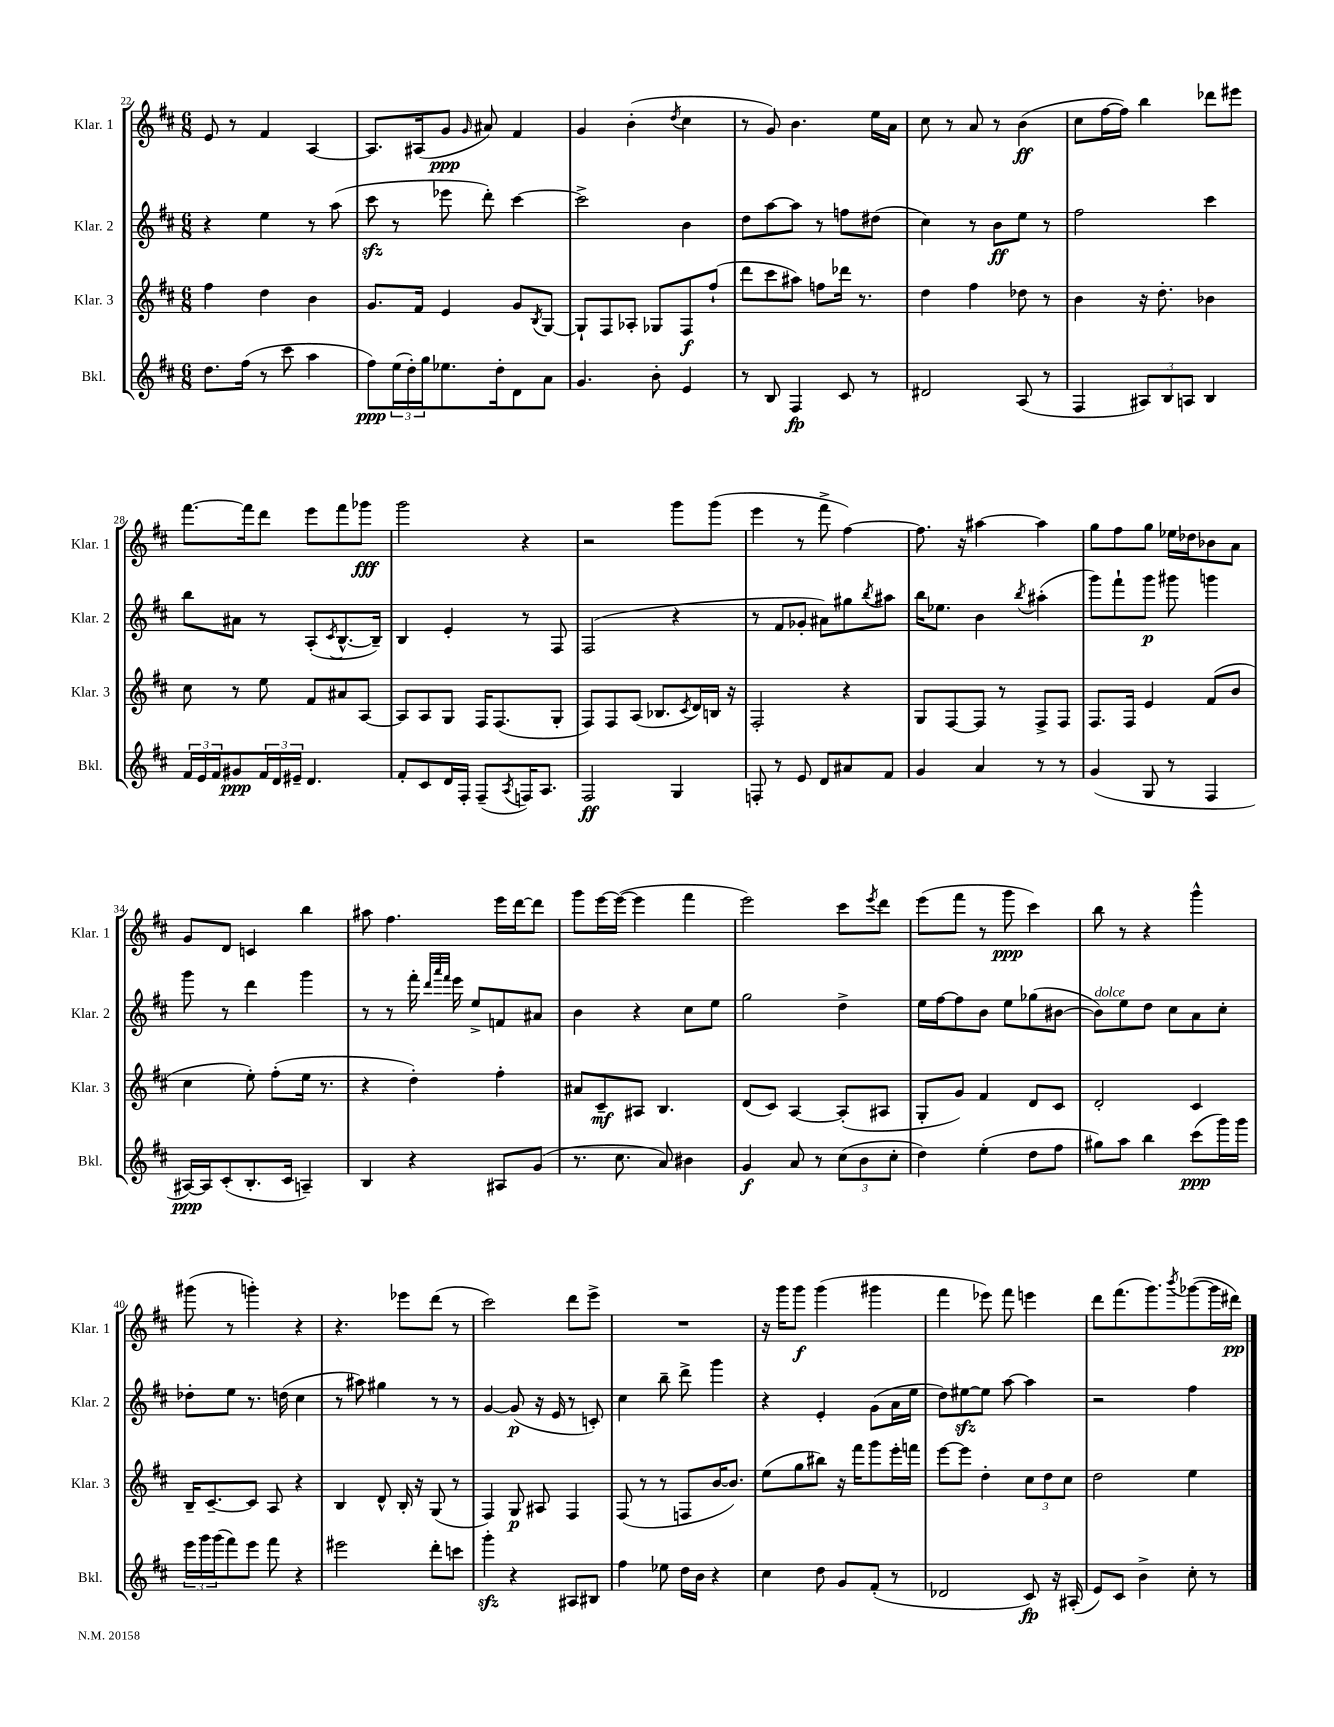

**kern	**dynam	**kern	**dynam	**kern	**dynam	**kern	**dynam
*part4	*part4	*part3	*part3	*part2	*part2	*part1	*part1
*staff4	*staff4	*staff3	*staff3	*staff2	*staff2	*staff1	*staff1
*I"Bkl.	*	*I"Klar. 3	*	*I"Klar. 2	*	*I"Klar. 1	*
*I'Bkl.	*	*I'Klar. 3	*	*I'Klar. 2	*	*I'Klar. 1	*
*clefG2	*	*clefG2	*	*clefG2	*	*clefG2	*
*k[f#c#]	*	*k[f#c#]	*	*k[f#c#]	*	*k[f#c#]	*
*M6/8	*	*M6/8	*	*M6/8	*	*M6/8	*
=22	=22	=22	=22	=22	=22	=22	=22
8.dd\L	.	4ff#\	.	4r	.	8e/	.
.	.	.	.	.	.	8r	.
(16ff#\Jk	.	.	.	.	.	.	.
8r	.	4dd\	.	4ee\	.	4f#/	.
8ccc#\	.	.	.	.	.	.	.
4aa\	.	4b\	.	8r	.	[4A/	.
.	.	.	.	(8aa\	.	.	.
=23	=23	=23	=23	=23	=23	=23	=23
8ff#\L)	ppp	8.g/L	.	8ccc#zz\	.	8.A/L]	.
(24ee\L	.	.	.	8r	.	.	.
24dd'\)	.	.	.	.	.	.	.
.	.	16f#/Jk	.	.	.	(16A#X/k	.
24gg\J	.	.	.	.	.	.	.
8.ee-X\	.	4e/	.	8eee-X\	.	8g/J	ppp
.	.	.	.	.	.	16qqg/	.
.	.	.	.	8ddd'\)	.	8a#X/)	.
16dd'\k	.	.	.	.	.	.	.
8d\	.	8g/L	.	[4ccc#\	.	4f#/	.
.	.	8qB/	.	.	.	.	.
8a\J	.	[8G/J	.	.	.	.	.
=24	=24	=24	=24	=24	=24	=24	=24
4.g/	.	8G`/L]	.	2ccc#^\]	.	4g/	.
.	.	8F#/	.	.	.	.	.
.	.	8A-X'/J	.	.	.	(4b'\	.
8b'\	.	8G-X/L	.	.	.	.	.
.	.	.	.	.	.	8qdd/	.
4e/	.	8F#/	f	4b\	.	4cc#\	.
.	.	(8ff#`/J	.	.	.	.	.
=25	=25	=25	=25	=25	=25	=25	=25
8r	.	8ddd\L	.	8dd\L	.	8r	.
8B/	.	8ccc#\	.	[8aa\	.	8g/)	.
4F#/	fp	8aa#X\J)	.	8aa\J]	.	4.b\	.
.	.	8ffn\L	.	8r	.	.	.
8c#/	.	16ddd-X\Jk	.	8ffn\L	.	.	.
.	.	8.r	.	.	.	.	.
8r	.	.	.	(8dd#X\J	.	16ee\LL	.
.	.	.	.	.	.	16a\JJ	.
=26	=26	=26	=26	=26	=26	=26	=26
2d#X/	.	4dd\	.	4cc#\)	.	8cc#\	.
.	.	.	.	.	.	8r	.
.	.	4ff#\	.	8r	.	8a/	.
.	.	.	.	8b\L	ff	8r	.
(8A/	.	8dd-X\	.	8ee\J	.	(4b\	ff
8r	.	8r	.	8r	.	.	.
=27	=27	=27	=27	=27	=27	=27	=27
4F#/	.	4b\	.	2ff#\	.	8cc#\L	.
.	.	.	.	.	.	[16ff#\L	.
.	.	.	.	.	.	16ff#\JJ])	.
12A#X/L)	.	16r	.	.	.	4bb\	.
.	.	8.dd'\	.	.	.	.	.
12B/	.	.	.	.	.	.	.
12An/J	.	.	.	.	.	.	.
4B/	.	4b-X\	.	4ccc#\	.	8ddd-X\L	.
.	.	.	.	.	.	8eee#X\J	.
!!LO:LB:g=z
=28	=28	=28	=28	=28	=28	=28	=28
24f#/LL	.	8cc#\	.	8bb\L	.	[8.fff#\L	.
24e/	.	.	.	.	.	.	.
24f#/J	.	.	.	.	.	.	.
8g#X/	ppp	8r	.	8a#X\J	.	.	.
.	.	.	.	.	.	16fff#\k]	.
24f#/L	.	8ee\	.	8r	.	8ddd\J	.
24d/	.	.	.	.	.	.	.
24e#X~/JJ	.	.	.	.	.	.	.
4.d/	.	8f#/L	.	(8A'/L	.	8eee\L	.
.	.	.	.	8qc#/	.	.	.
.	.	8a#X/	.	[8.B^^/	.	8fff#\	.
.	.	[8A/J	.	.	.	8ggg-X\J	fff
.	.	.	.	16B~/Jk])	.	.	.
=29	=29	=29	=29	=29	=29	=29	=29
8f#'/L	.	8A/L]	.	4B/	.	2ggg\	.
8c#/	.	8A/	.	.	.	.	.
16d/L	.	8G/J	.	4e'/	.	.	.
16F#'/JJ	.	.	.	.	.	.	.
(8F#~/L	.	16F#/KL	.	.	.	.	.
.	.	(8.F#/	.	.	.	.	.
8qA/	.	.	.	.	.	.	.
16Fn/K)	.	.	.	8r	.	4r	.
8.A/J	.	.	.	.	.	.	.
.	.	8G'/J	.	8F#/	.	.	.
=30	=30	=30	=30	=30	=30	=30	=30
2F#/	ff	8F#/L)	.	(2F#/	.	2r	.
.	.	8F#/	.	.	.	.	.
.	.	(8A/J	.	.	.	.	.
.	.	8.B-X/L	.	.	.	.	.
4G/	.	.	.	4r	.	8ggg\L	.
.	.	8qc#/	.	.	.	.	.
.	.	16d/L)	.	.	.	.	.
.	.	16Bn/JJ	.	.	.	(8ggg\J	.
.	.	16r	.	.	.	.	.
=31	=31	=31	=31	=31	=31	=31	=31
8Fn'/	.	2F#'/	.	8r	.	4eee\	.
8r	.	.	.	8f#/L	.	.	.
8e/	.	.	.	8g-X'/J	.	8r	.
8d/L	.	.	.	8a#X\L)	.	8fff#^\	.
8a#X/	.	4r	.	8gg#X\	.	[4ff#\)	.
.	.	.	.	8qbb/	.	.	.
8f#/J	.	.	.	8aa#X\J	.	.	.
=32	=32	=32	=32	=32	=32	=32	=32
4g/	.	8G/L	.	16bb\KL	.	8.ff#\]	.
.	.	.	.	8.ee-X\J	.	.	.
.	.	[8F#/	.	.	.	.	.
.	.	.	.	.	.	16r	.
4a/	.	8F#/J]	.	4b\	.	[4aa#X\	.
.	.	8r	.	.	.	.	.
.	.	.	.	8qbb/	.	.	.
8r	.	8F#^/L	.	(4aa#X'\	.	4aa#\]	.
8r	.	8F#/J	.	.	.	.	.
=33	=33	=33	=33	=33	=33	=33	=33
(4g/	.	8.F#/L	.	8ggg\L)	.	8gg\L	.
.	.	.	.	8fff#`\	.	8ff#\	.
.	.	16F#/Jk	.	.	.	.	.
8G/	.	4e/	.	8ggg\J	p	8gg\J	.
8r	.	.	.	8ggg#X\	.	16ee-X\LL	.
.	.	.	.	.	.	16dd-X\J	.
4F#/	.	(8f#/L	.	4gggn\	.	8b-X\	.
.	.	8b/J	.	.	.	8a\J	.
!!LO:LB:g=z
=34	=34	=34	=34	=34	=34	=34	=34
[16A#X/LL)	ppp	4cc#\	.	8ggg\	.	8g/L	.
16A#/J]	.	.	.	.	.	.	.
(8c#'/	.	.	.	8r	.	8d/J	.
8.B'/	.	8ee'\)	.	4ddd\	.	4cn/	.
.	.	(8ff#'\L	.	.	.	.	.
16c#/Jk	.	.	.	.	.	.	.
4An~/)	.	16ee\Jk	.	4ggg\	.	4bb\	.
.	.	8.r	.	.	.	.	.
=35	=35	=35	=35	=35	=35	=35	=35
4B/	.	4r	.	8r	.	8aa#X\	.
.	.	.	.	8r	.	4.ff#\	.
4r	.	4dd'\)	.	16fff#'\	.	.	.
.	.	.	.	32qqddd/LLL	.	.	.
.	.	.	.	32qqaaa/	.	.	.
.	.	.	.	32qqfff#/JJJ	.	.	.
.	.	.	.	16eee\	.	.	.
.	.	.	.	8ee^/L	.	.	.
8A#X/L	.	4ff#'\	.	8fn/	.	16eee\LL	.
.	.	.	.	.	.	[16ddd\J	.
(8g/J	.	.	.	8a#X/J	.	8ddd\J]	.
=36	=36	=36	=36	=36	=36	=36	=36
8.r	.	8a#X/L	.	4b\	.	8ggg\L	.
.	.	8c#~/	mf	.	.	[16eee\L	.
8.cc#\	.	.	.	.	.	(16eee\JJ_	.
.	.	8A#X/J	.	4r	.	4eee\]	.
8a/)	.	4.B/	.	.	.	.	.
4b#X\	.	.	.	8cc#\L	.	4fff#\	.
.	.	.	.	8ee\J	.	.	.
=37	=37	=37	=37	=37	=37	=37	=37
4g/	f	(8d/L	.	2gg\	.	2eee\)	.
.	.	8c#/J)	.	.	.	.	.
8a/	.	[4A/	.	.	.	.	.
8r	.	.	.	.	.	.	.
(12cc#\L	.	(8A'/L]	.	4dd^\	.	8ccc#\L	.
12b\	.	.	.	.	.	.	.
.	.	.	.	.	.	8qeee/	.
.	.	8A#X/J	.	.	.	8ddd\J	.
12cc#'\J	.	.	.	.	.	.	.
=38	=38	=38	=38	=38	=38	=38	=38
4dd\)	.	8G'/L	.	16ee\LL	.	(8eee\L	.
.	.	.	.	[16ff#\J	.	.	.
.	.	8g/J)	.	8ff#\]	.	8fff#\J	.
(4ee'\	.	4f#/	.	8b\J	.	8r	.
.	.	.	.	8ee\L	.	8ggg\	ppp
8dd\L	.	8d/L	.	(8gg-X\	.	4ccc#\)	.
8ff#\J	.	8c#/J	.	[8b#X\J	.	.	.
=39	=39	=39	=39	=39	=39	=39	=39
!	!	!	!	!LO:TX:a:i:t=dolce	!	!	!
8gg#X\L)	.	2d'/	.	8b#\L])	.	8bb\	.
8aa\J	.	.	.	8ee\	.	8r	.
4bb\	.	.	.	8dd\J	.	4r	.
.	.	.	.	8cc#\L	.	.	.
(8ccc#\L	ppp	4c#/	.	8a\	.	4ggg^^\	.
16ggg\L)	.	.	.	8cc#'\J	.	.	.
16ggg\JJ	.	.	.	.	.	.	.
!!LO:LB:g=z
=40	=40	=40	=40	=40	=40	=40	=40
24eee\LL	.	16B~/KL	.	8dd-X'\L	.	(8ggg#X\	.
24ggg\	.	.	.	.	.	.	.
.	.	[8.c#~/	.	.	.	.	.
(24ggg\J	.	.	.	.	.	.	.
8fff#\)	.	.	.	8ee\J	.	8r	.
8eee\J	.	8c#/J]	.	8.r	.	4gggn'\)	.
8fff#\	.	8A/	.	.	.	.	.
.	.	.	.	(16ddn\	.	.	.
4r	.	4r	.	4cc#\	.	4r	.
=41	=41	=41	=41	=41	=41	=41	=41
2eee#X\	.	4B/	.	8r	.	4.r	.
.	.	.	.	8aa#X\)	.	.	.
.	.	8d^^/	.	4gg#X\	.	.	.
.	.	16B'/	.	.	.	8eee-X\L	.
.	.	16r	.	.	.	.	.
8ddd'\L	.	(8G/	.	8r	.	(8ddd\J	.
8cccn\J	.	8r	.	8r	.	8r	.
=42	=42	=42	=42	=42	=42	=42	=42
4gggzz'\	.	4F#/)	.	[4g/	.	2ccc#\)	.
4r	.	8G/	p	(8g/]	p	.	.
.	.	8A#X/	.	16r	.	.	.
.	.	.	.	16e/	.	.	.
8A#X/L	.	4F#/	.	8r	.	8ddd\L	.
8B#X/J	.	.	.	8cn'/)	.	8eee^\J	.
=43	=43	=43	=43	=43	=43	=43	=43
4ff#\	.	(8F#/	.	4cc#\	.	2.r	.
.	.	8r	.	.	.	.	.
8ee-X\	.	8r	.	8bb~\	.	.	.
16dd\LL	.	8Fn/L	.	8ddd^\	.	.	.
16b\JJ	.	.	.	.	.	.	.
4r	.	[16b/K	.	4ggg\	.	.	.
.	.	8.b/J])	.	.	.	.	.
=44	=44	=44	=44	=44	=44	=44	=44
4cc#\	.	(8ee\L	.	4r	.	16r	.
.	.	.	.	.	.	16ggg\KL	.
.	.	8gg\	.	.	.	8ggg\J	f
8dd\	.	8bb#X\J)	.	4e'/	.	(4ggg\	.
8g/L	.	16r	.	.	.	.	.
.	.	16fff#\KL	.	.	.	.	.
(8f#'/J	.	8ggg\	.	(8g\L	.	4ggg#X\	.
8r	.	16eee'\L	.	16a\L	.	.	.
.	.	16fffn\JJ	.	16ee\JJ	.	.	.
=45	=45	=45	=45	=45	=45	=45	=45
2d-X/	.	[8eee\L	.	8dd\L)	.	4fff#\	.
.	.	8eee\J]	.	[8ee#Xzz\	.	.	.
.	.	4dd'\	.	8ee#\J]	.	8eee-X\)	.
.	.	.	.	[8aa\	.	8fff#\	.
8c#/)	fp	12cc#\L	.	4aa\]	.	4eeen\	.
.	.	12dd\	.	.	.	.	.
16r	.	.	.	.	.	.	.
.	.	12cc#\J	.	.	.	.	.
(16A#X'/	.	.	.	.	.	.	.
=46	=46	=46	=46	=46	=46	=46	=46
8e/L)	.	2dd\	.	2r	.	8ddd\L	.
8c#/J	.	.	.	.	.	(8.fff#\	.
4b^\	.	.	.	.	.	.	.
.	.	.	.	.	.	8.ggg\)	.
.	.	.	.	.	.	8qbbb/	.
8cc#'\	.	4ee\	.	4ff#\	.	([8ggg-X\	.
8r	.	.	.	.	.	16ggg-\L]	.
.	.	.	.	.	.	16ddd#X\JJ)	pp
==	==	==	==	==	==	==	==
*-	*-	*-	*-	*-	*-	*-	*-
